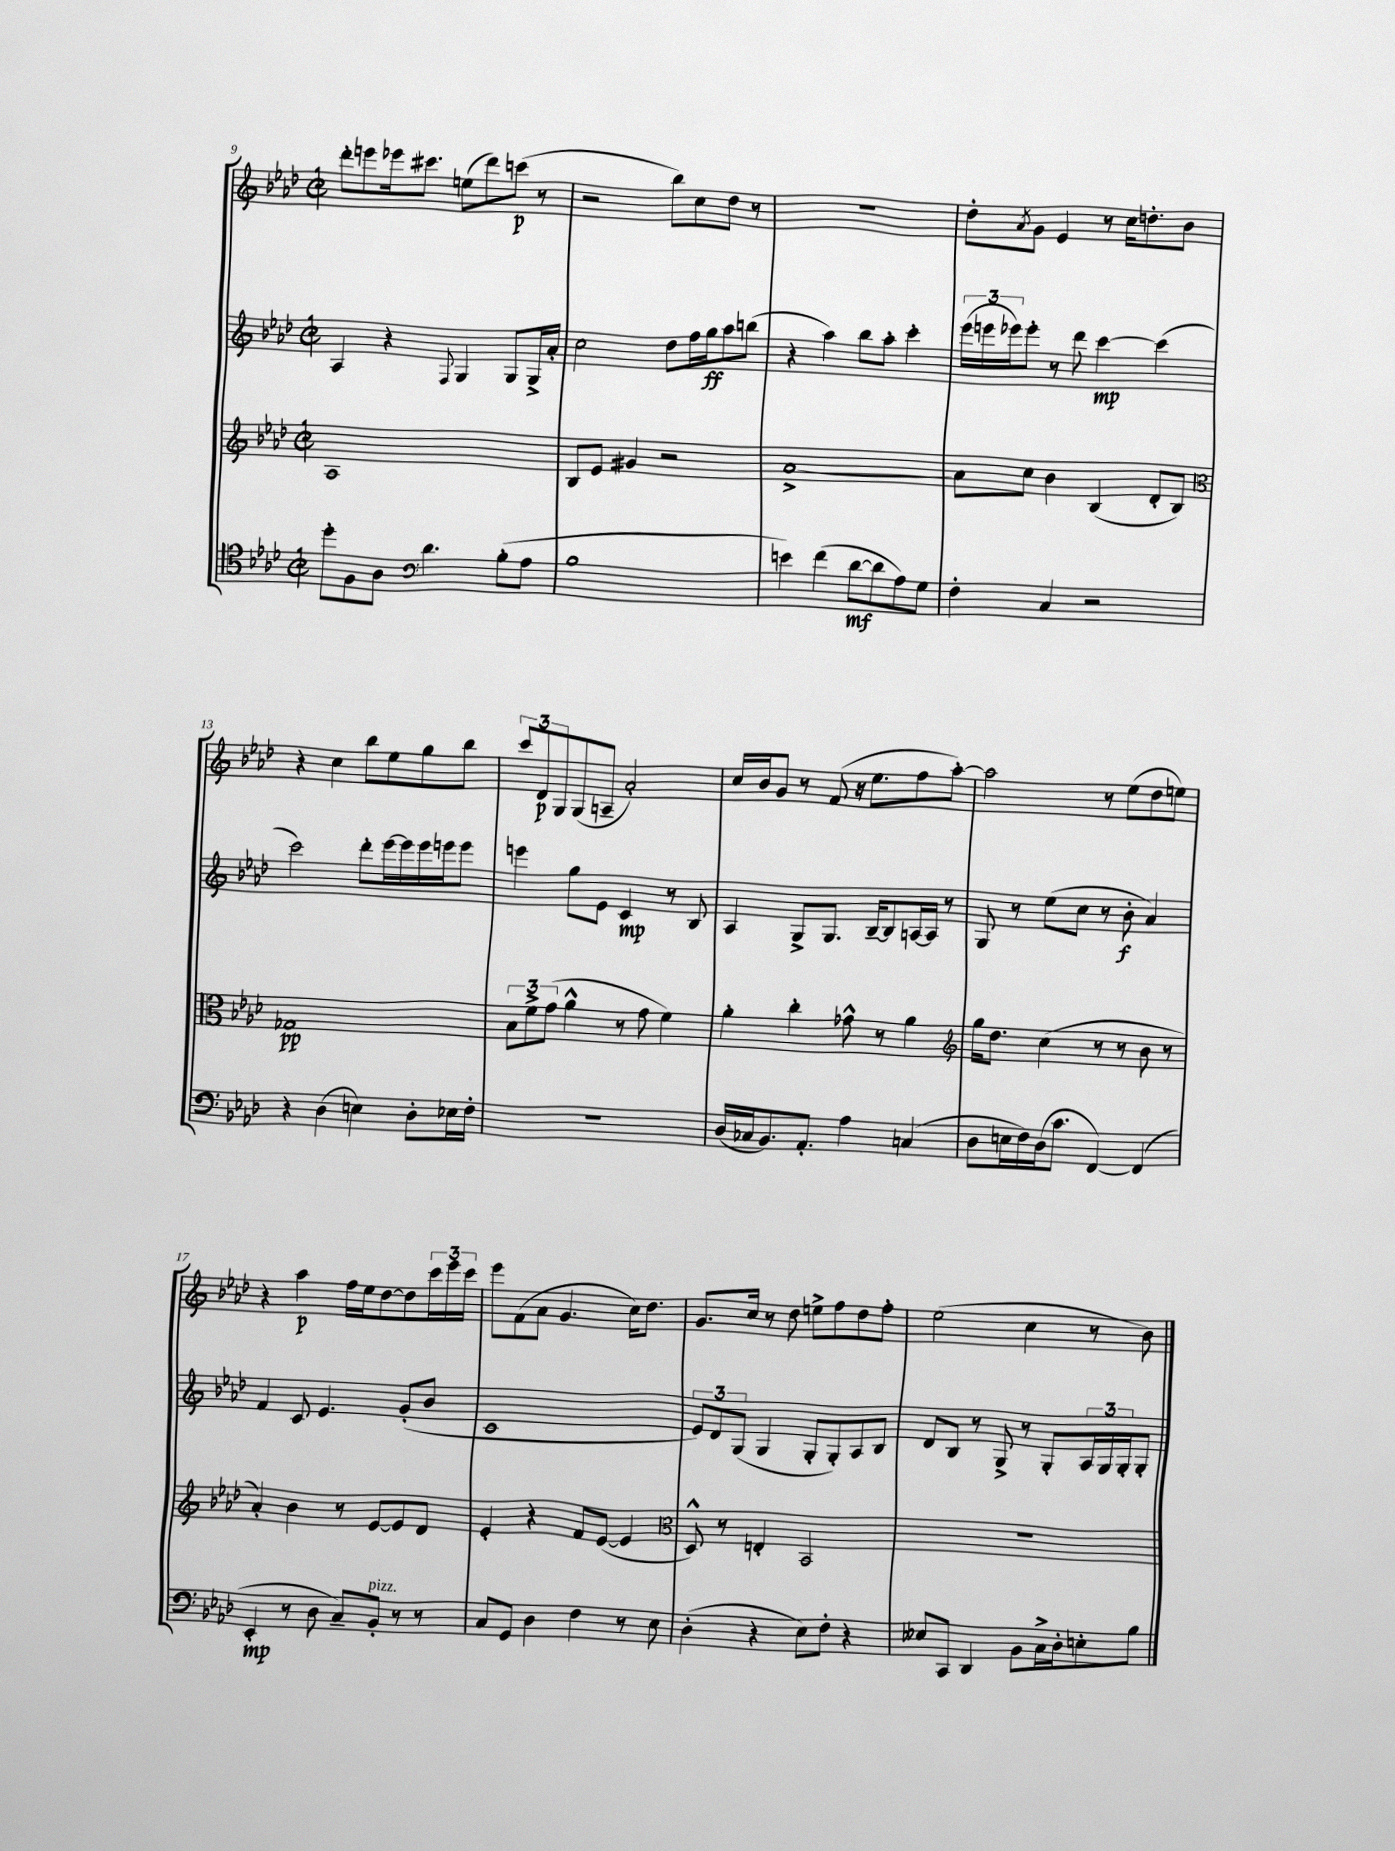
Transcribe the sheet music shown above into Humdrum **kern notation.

**kern	**kern	**kern	**kern
*staff4	*staff3	*staff2	*staff1
*clefC4	*clefG2	*clefG2	*clefG2
*k[b-e-a-d-]	*k[b-e-a-d-]	*k[b-e-a-d-]	*k[b-e-a-d-]
*M2/2	*M2/2	*M2/2	*M2/2
*met(c|)	*met(c|)	*met(c|)	*met(c|)
8dd-'	1A-	4A-	8ddd-'
8F	.	.	8eee
8A-	.	4r	16eee-
.	.	.	8.ccc#
*clefF4	*	*	*
4.d-	.	.	.
.	.	8qqF	.
.	.	4G	(8ee
.	.	.	8ddd-)
(8B-'	.	8G	(8ccc
8A-	.	16G^	8r
.	.	16a-'	.
=	=	=	=
1B-	8B-	2cc	2r
.	8e-	.	.
.	4g#	.	.
.	2r	8dd-	8bb-)
.	.	16ff	8cc
.	.	16gg	.
.	.	8aa-	8dd-
.	.	(8bb	8r
=	=	=	=
4e)	[1a-^	4r	1r
(4f	.	4aa-)	.
[8d-	.	8bb-	.
8d-]	.	8aa-'	.
8A-)	.	4ccc'	.
8G	.	.	.
=	=	=	=
4F'	8a-]	(24eee-	8dd-'
.	.	24eee	.
.	.	24eee-)	.
.	.	.	8qa-
.	8cc	8eee-'	8g
4C	4b-	8r	4e-
.	.	8ddd-	.
2r	(4B-	[4ccc	8r
.	.	.	16cc
.	.	.	8.dd'
.	8d-'	(4ccc]	.
.	8B-)	.	8b-
=	=	=	=
*	*clefC3	*	*
4r	1G-	2ccc)	4r
(4D-	.	.	4cc
4E)	.	8ddd-'	8bb-
.	.	[16eee-	8ee-
.	.	16eee-]	.
8D-'	.	16eee-	8gg
.	.	16eee	.
16E-	.	8eee	8bb-
16F'	.	.	.
=	=	=	=
1r	12B-	4eee	12ccc
.	12f^	.	12d-
.	(12g	.	12G
.	4a-^^	8gg	(8G
.	.	8e-	8A~
.	8r	4c	2a-')
.	8g	.	.
.	4f)	8r	.
.	.	8B-	.
=	=	=	=
(16D-	4a-'	4A-	16cc
16C-	.	.	16b-
8.BB-)	.	.	8g
.	4cc'	8G^	8r
8.AA-'	.	.	.
.	.	8.G	(8f
4A-	8g-^^	.	16r
.	.	[16B-~	8.ee-
.	8r	8B-]	.
(4C	4a-	[16A	8ff
.	.	16A]	.
.	.	8r	[8aa-')
=	=	=	=
*	*clefG2	*	*
8D-	16gg	8G	2aa-]
.	8.dd-	.	.
16E	.	8r	.
16F)	.	.	.
(16D-	(4cc	(8ee-	.
8.c	.	.	.
.	.	8cc	.
[4FF)	8r	8r	8r
.	8r	8b-'	(8ee-
(4FF]	8b-	4a-)	8dd-
.	8r	.	8ee)
=	=	=	=
4EE-'	4a-')	4f	4r
8r	4b-	8c	4aa-
8D-	.	4.e-	.
8C~)	8r	.	16ff
.	.	.	16ee-
8BB-'	[8e-	.	[8dd-
8r	8e-]	(8g'	8dd-]
8r	8d-	8b-	24ccc
.	.	.	24eee-
.	.	.	24ccc
=	=	=	=
8C	4e-'	1c	8eee-
8GG	.	.	(8f
4D-	4r	.	8a-
.	.	.	4.g
4F	8f	.	.
.	([8e-	.	.
8r	4e-]	.	16cc)
.	.	.	8.dd-
8E-	.	.	.
=	=	=	=
*	*clefC3	*	*
(4D-'	8D-^^)	12e-)	8.g
.	.	12d-	.
.	8r	.	.
.	.	(12G	.
.	.	.	16cc
4r	4E'	4G	8r
.	.	.	8dd-
8E-)	2BB-	8G'	8ee^
8F'	.	8G')	8ff
4r	.	8A-	8dd-
.	.	8B-	8ff'
=	=	=	=
8E--	1r	8d-	(2ee-
8CC	.	8B-	.
4DD-	.	8r	.
.	.	8G^	.
8BB-	.	8r	4cc
16C^	.	8G'	.
16D-'	.	.	.
8E'	.	24A-	8r
.	.	24G	.
.	.	24G'	.
8B-	.	8G'	8b-)
==	==	==	==
*-	*-	*-	*-
